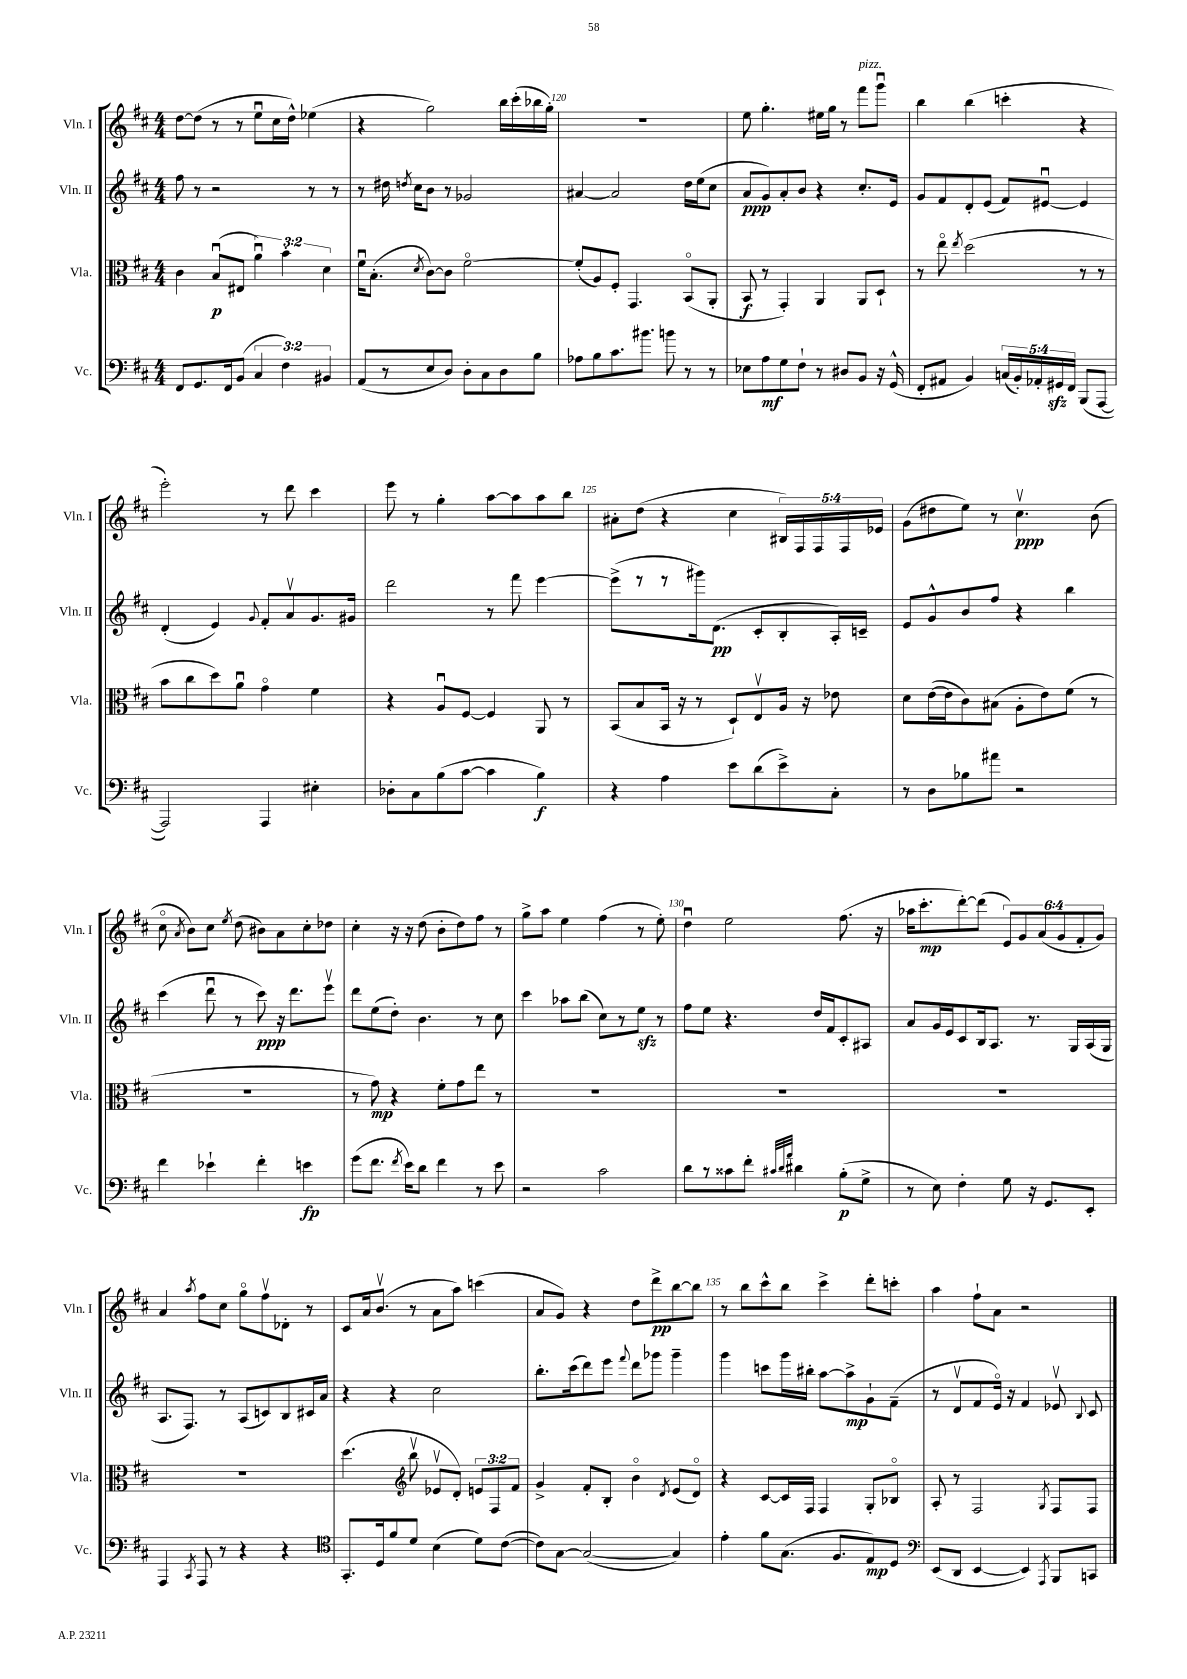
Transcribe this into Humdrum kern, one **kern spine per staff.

**kern	**kern	**kern	**kern
*staff4	*staff3	*staff2	*staff1
*clefF4	*clefC3	*clefG2	*clefG2
*k[f#c#]	*k[f#c#]	*k[f#c#]	*k[f#c#]
*M4/4	*M4/4	*M4/4	*M4/4
8FF#	4c#	8ff#	[8dd
8.GG	.	8r	(8dd]
.	(8Bu	2r	8r
16FF#	.	.	.
(8BB	8E#	.	8r
6C#	6au)	.	8eeu
.	.	.	16cc#
6F#)	6b'	.	.
.	.	.	16dd^^)
.	.	8r	(4ee-
6BB#	6d	.	.
.	.	8r	.
=	=	=	=
(8AA	16f#u	8r	4r
.	(8.B'	.	.
8r	.	16dd#	.
.	.	8qdd	.
.	.	16cc#	.
.	8qd	.	.
8E	[8c#)	8b	2gg)
8D)	8c#]	8r	.
8D'	[2f#o	2g-	.
8C#	.	.	.
8D	.	.	16bb
.	.	.	(16ccc#'
8B	.	.	16bb-
.	.	.	16gg')
=	=	=	=
8A-	(8f#']	[4a#	1r
8B	8A)	.	.
8.c#	8F#'	2a#]	.
.	4.GG	.	.
8.b#	.	.	.
8b	.	.	.
8r	(8BBo	16dd	.
.	.	(16ee	.
8r	8AA'	8cc#	.
=	=	=	=
8E-	8BB	8a	8ee
8A	8r	8g)	4.gg'
8G	4GG')	8a'	.
8F#`	.	8b	.
8r	4AA	4r	16ee#
.	.	.	16gg
8D#	.	.	8r
8BB	8AA	8.cc#'	8fff#
16r	8D`	.	8gggu
(16GG^^	.	16e	.
=	=	=	=
8FF#'	8r	8g	4bb
8AA#	8eeo	8f#	.
.	8qee	.	.
4BB)	(2dd	8d'	(4bb
.	.	(8e	.
(20C	.	8f#)	4ccc'
20BB')	.	.	.
20AA-'	.	.	.
.	.	[8e#u	.
20GG#	.	.	.
20FF#	.	.	.
(8BBB	8r	4e#]	4r
[8AAA	8r	.	.
=	=	=	=
2AAA])	8b	(4d'	2eee')
.	8cc#	.	.
.	8dd)	4e)	.
.	8au	.	.
.	.	8qqg	.
4AAA	4go	8f#'	8r
.	.	8av	8ddd
4E#'	4f#	8.g	4ccc#
.	.	16g#	.
=	=	=	=
8D-'	4r	2ddd	8eee
8C#	.	.	8r
(8B	8Au	.	4gg'
[8c#	[8F#	.	.
4c#]	4F#]	8r	[8aa
.	.	8fff#	8aa]
4B)	8AA	[4eee	8aa
.	8r	.	8bb
=	=	=	=
4r	(8BB	(8eee^]	8a#'
.	8B	8r	(8dd
4A	16BB	8r	4r
.	16r	.	.
.	8r	16ggg#)	.
.	.	(8.d	.
8e	8D`)	.	4cc#
(8d	8Ev	8c#'	.
8e^)	16A	8B'	20B#)
.	.	.	20F#
.	16r	.	.
.	.	.	20F#
8C#'	8e-	16A')	.
.	.	.	20F#
.	.	16c~	.
.	.	.	20e-
=	=	=	=
8r	8d	8e	(8g
8D	([16e	8g^^	8dd#
.	16e]	.	.
8B-	8c#)	8b	8ee)
8a#	(8B#	8ff#	8r
2r	8A'	4r	4.cc#v
.	8e)	.	.
.	(8f#	4bb	.
.	8r	.	(8b
=	=	=	=
4f#	1r	(4ccc#	8cc#o
.	.	.	8qa
.	.	.	8b)
4e-`	.	8dddu	8cc#
.	.	.	8qee
.	.	8r	(8dd
4f#'	.	8ccc#)	8b#)
.	.	16r	8a
.	.	8.ddd	.
4e	.	.	8cc#'
.	.	8eeev	8dd-
=	=	=	=
(8g	8r	8ddd	4cc#'
8.f#	8g)	(8ee	.
.	4r	8dd')	16r
8qf#	.	.	.
16e)	.	.	16r
8d	.	4.b	(8dd
4f#	8f#'	.	8b'
.	8g	.	8dd)
8r	8ee	8r	8ff#
8e	8r	8cc#	8r
=	=	=	=
2r	1r	4ccc#	8gg^
.	.	.	8aa
.	.	8aa-	4ee
.	.	(8bb	.
2c#	.	8cc#)	(4ff#
.	.	8r	.
.	.	8ee	8r
.	.	8r	8ee')
=	=	=	=
8d	1r	8ff#	4ddu
8r	.	8ee	.
8c##	.	4.r	2ee
8f#'	.	.	.
32qqc#	.	.	.
32qqd	.	.	.
32qqa	.	.	.
4d#	.	.	.
.	.	16dd	.
.	.	16f#	.
(8B'	.	8c#'	(8.ff#
8G^	.	8A#	.
.	.	.	16r
=	=	=	=
8r	1r	8a	16aa-
.	.	.	8.ccc#'
8E)	.	16g	.
.	.	16e	.
4F#'	.	8c#	[8ddd')
.	.	16B	(8ddd]
.	.	8.A	.
8G	.	.	12e)
.	.	.	12g
16r	.	8.r	.
.	.	.	(12a
8.GG	.	.	.
.	.	.	12g
.	.	16G	.
.	.	.	12f#'
8EE'	.	(16A	.
.	.	.	12g)
.	.	16G	.
=	=	=	=
4AAA	1r	8.A	4a
.	.	8.F#)	.
8qCC#	.	.	8qaa
8AAA	.	.	8ff#
8r	.	8r	8cc#
4r	.	(8A	8ggo
.	.	8c)	8ff#v
4r	.	8B	8d-'
.	.	16c#	8r
.	.	16a	.
=	=	=	=
*clefC4	*	*	*
8.GG'	(4.dd	4r	8c#
.	.	.	16a
16D	.	.	(8.bv
8f#	.	4r	.
*	*clefG2	*	*
8d	8bbv	.	8r
(4B	8e-v	2cc#	8a
.	8d')	.	8aa)
8d)	12e	.	(4ccc
.	12F#	.	.
([8c#	.	.	.
.	12f#	.	.
=	=	=	=
8c#])	4g^	8.bb'	8a
[8G	.	.	8g)
.	.	(16ccc#	.
(2G_	8f#'	8ddd)	4r
.	8B'	8eee	.
.	.	8qqfff#	.
.	4bo	8ddd	8dd
.	.	8ggg-	8ddd^
.	8qd	.	.
4G])	(8e	4ggg-~	[8bb
.	8do)	.	8bb]
=	=	=	=
4e'	4r	4ggg	8r
.	.	.	8bb
8f#	[8c#	8ccc	8ccc#^^
(8.G	16c#]	16ggg	8bb
.	16F#	16bb#'	.
.	4F#	[8aa	4ccc#^
8.F#	.	.	.
.	.	8aa^]	.
8E)	8G'	8g`	8ddd'
8D	8B-o	(8f#~	8ccc'
=	=	=	=
*clefF4	*	*	*
(8EE	8A'	8r	4aa
8DD	8r	8dv	.
[4EE	2F#	8f#	8ff#`
.	.	16eo)	8a
.	.	16r	.
4EE])	.	4f#	2r
8qAAA	8qG	.	.
8BBB	8F#	8e-v	.
.	.	8qqB	.
8CC	8F#	8c#	.
==	==	==	==
*-	*-	*-	*-
